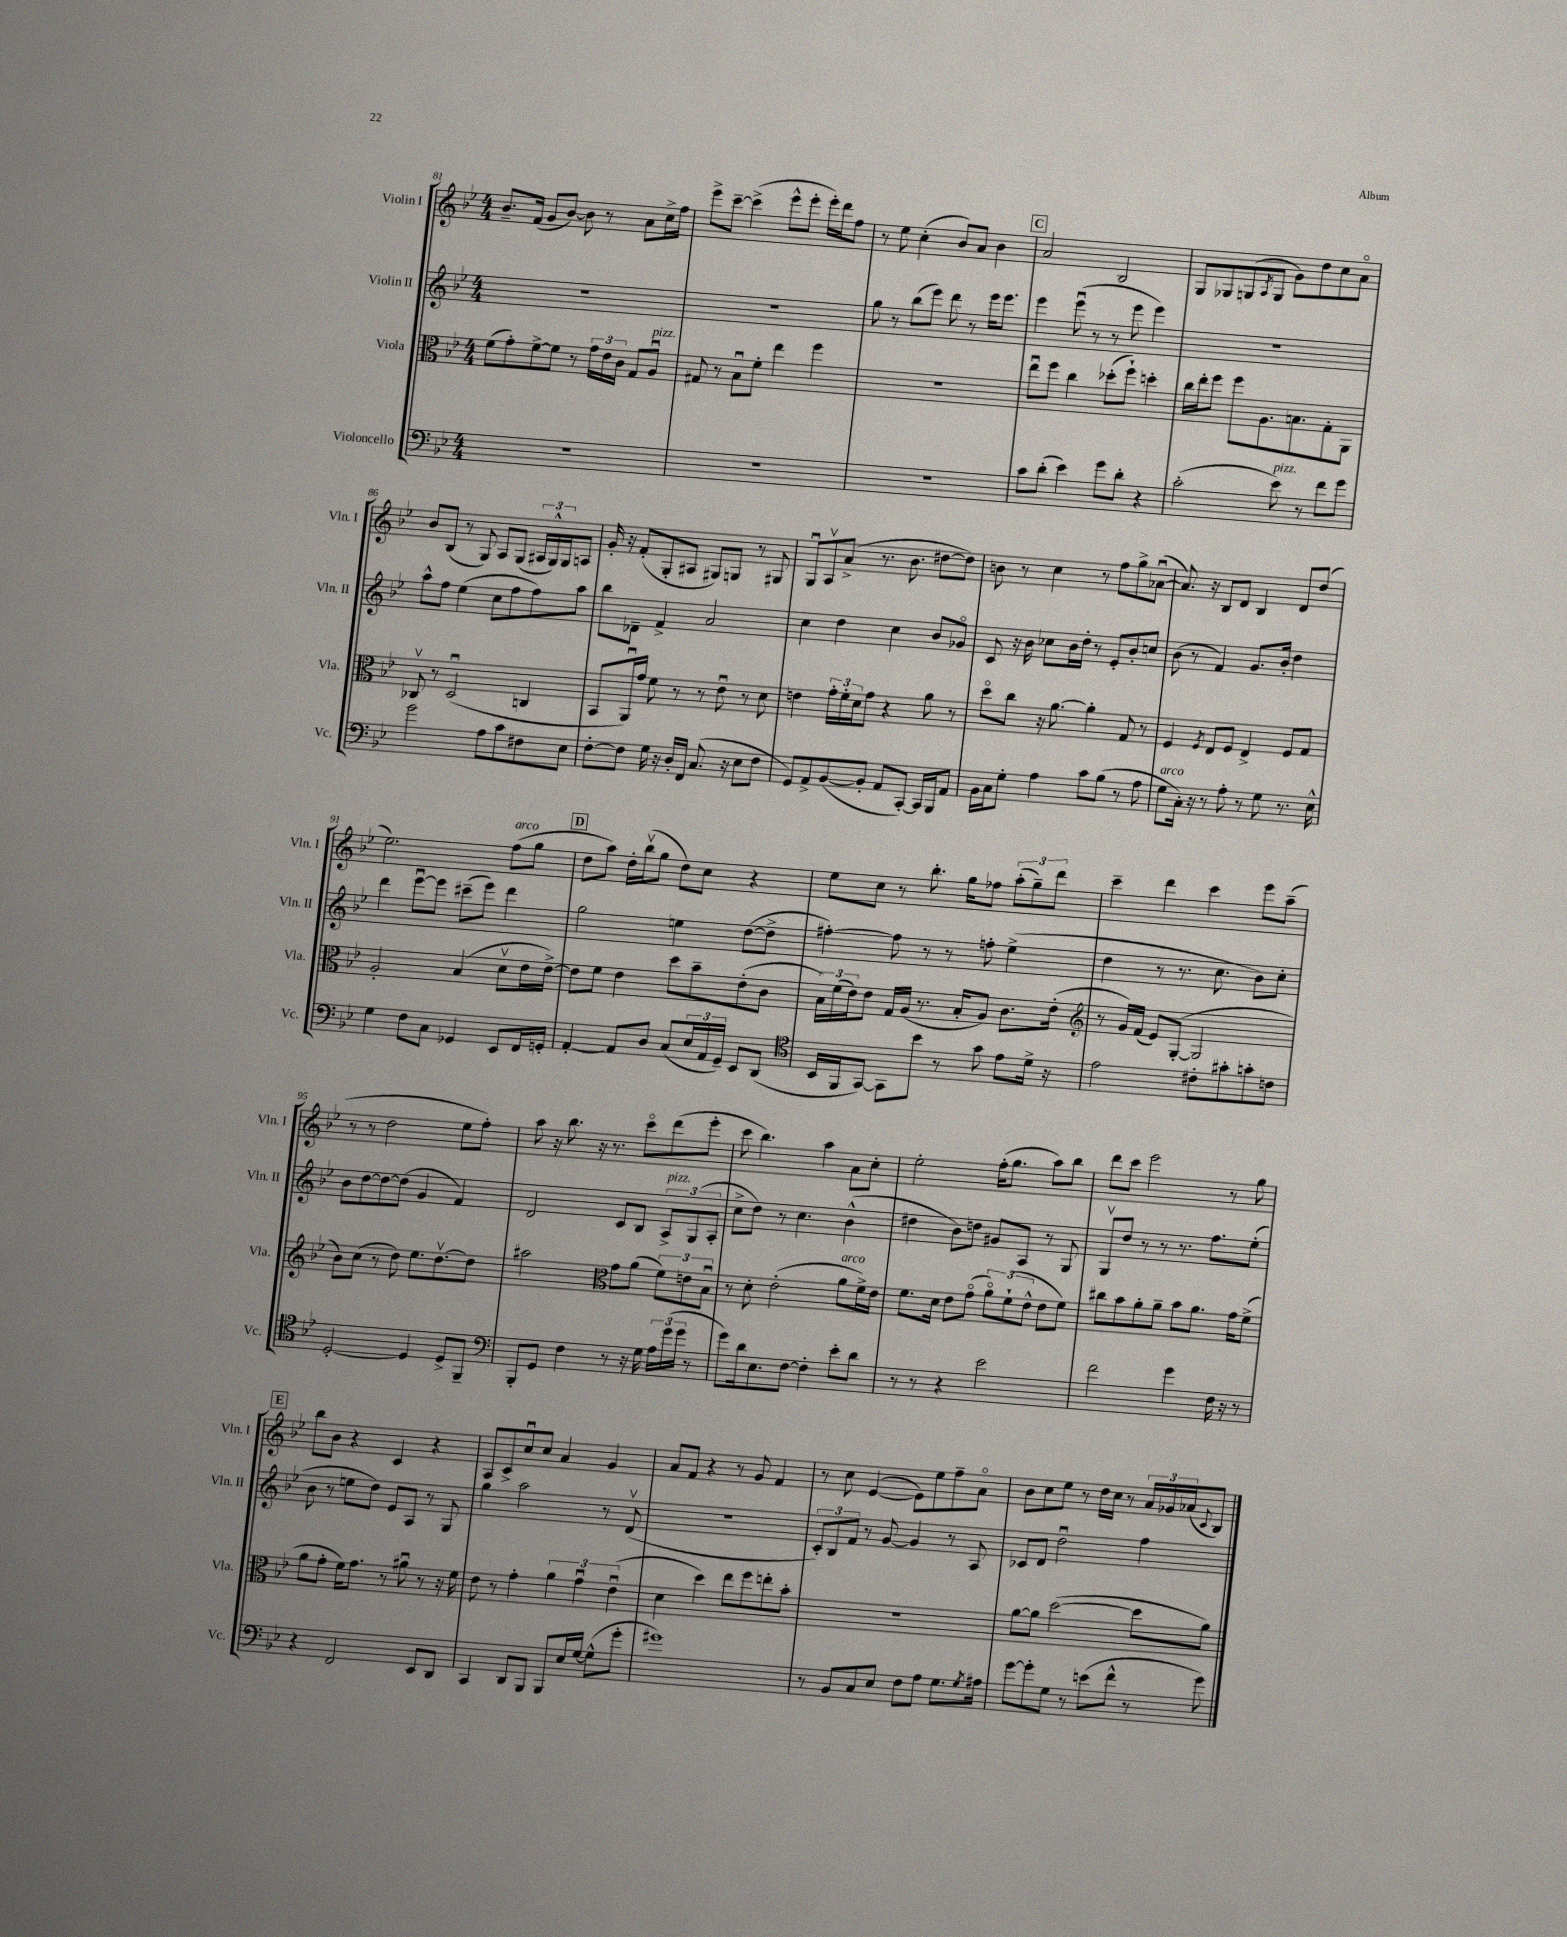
<<
\new StaffGroup <<
\new Staff = "s0" \with { instrumentName = "Violin I" shortInstrumentName = "Vln. I" } {
    \clef treble \key bes \major \numericTimeSignature \time 4/4
    bes'8.-- f'16( g'8 bes'8~) bes'8 r8 a'8 c''16-> f''16 |
    ees'''8-> c'''8~-- c'''4->( ees'''8-^ ees'''8-. ees'''16-.) d'''16 f''8 |
    r8 ees''8 c''4-.( bes'8) a'8 bes'4 |
    \mark \markup { \box "C" } a'2 bes2 |
    g8 ges8 g8( \acciaccatura { a8 } g8 g'8) d''8 c''8 a'8\flageolet |
    bes'8 bes8( r8 g8) a8 g8( \tuplet 3/2 { ais16 g16-^) g16 } a8 |
    g'16-. r16 f'8-.( g8-. ais8 gis8) g8 r8 gis8 |
    g8\downbow a8\upbow a'8->( r8. bes'8. dis''8~ dis''8) |
    b'8 r8 c''4 r8 f''8 g''8-> aes'8~\downbow( |
    aes'8.) r16 bes8 d'8 bes4 d'8 d''8( |
    ees''2.) f''8^\markup { \italic "arco" }( g''8 |
    \mark \markup { \box "D" } d''8 a''8) d''16-. bes''16\upbow( g''8 d''8) c''8 r4 |
    ees''8 c''8 r8 bes''8.-. g''16 fes''8 \tuplet 3/2 { a''8-.( g''8--) d'''8 } |
    c'''4-- d'''4 c'''4 ees'''8 a''8--( |
    r8 r8 d''2 ees''8 f''8-.) |
    a''8 r16 bes''8. r16 r8. c'''8\flageolet d'''8( ees'''8-. |
    c'''8 bes''4.) a''4 a'8 c''8-. |
    ees''2-. f''16-.( g''8. a''8) bes''8 |
    d'''8 c'''8 ees'''2 r8 g''8 |
    \mark \markup { \box "E" } bes''8 bes'8 r4 c'4 r4 |
    a8 c'8-> c''8\downbow c''8 a'4 g'4 |
    a'8 f'8 r4 r8 g'8 f'4 |
    r8 c''8 ees'4~( ees'8) ees''8 f''8-- a'8\flageolet |
    bes'8 c''8 ees''8 r8 d''16 c''16 r8 \tuplet 3/2 { a'16 ges'16 aes'16( } \appoggiatura { c'8 } bes8) \bar "|." |
}
\new Staff = "s1" \with { instrumentName = "Violin II" shortInstrumentName = "Vln. II" } {
    \clef treble \key bes \major \numericTimeSignature \time 4/4
    R1 |
    R1 |
    g''8 r8 bes''8( ees'''8) d'''8 r8 ees'''16 ees'''8. |
    \mark \markup { \box "C" } ees'''4 ees'''8\downbow( r8 r8 ees'''8 ees'''4) |
    R1 |
    a''8-^ f''8 ees''4( c''8 f''8 f''8) a''8 |
    bes''8 des'8-- f'4-> a'2 |
    c''4 d''4 c''4 bes'8 ges'8\flageolet |
    c'8 r16 bes'16 ces''8 bes'16 d''16-. r8 ees'8-. bes'8-. c''8 |
    bes'8( r8 f'4) g'8. bes'16-. d''4 |
    d'''4 ees'''8~\downbow ees'''8 cis'''8--( ees'''8) d'''4 |
    \mark \markup { \box "D" } g''2 e''4 d''8~( d''8-> |
    fis''4~-.) fis''8 r8 r8 f''8-. ees''4->( |
    d''4 r8 r8. c''8. bes'8) c''8-. |
    bes'8 d''8~ d''8~ d''8( g'4 f'4) |
    d'2 c'8 bes8 \tuplet 3/2 { a8->^\markup { \italic "pizz." } g8( a8-. } |
    c''8-> d''8) r8 c''4. bes'4-^( |
    dis''4 bes'8) d''8 gis'8 a8 r8 g8 |
    g8\upbow d''8 r8 r8 r8. f''8. ees''8-.( |
    \mark \markup { \box "E" } bes'8 r8 e''8 d''8) ees'8 a8 r8 g8 |
    g''4 a''2 r8 d'8\upbow( |
    r1 |
    \tuplet 3/2 { c'8-.) bes8 f'8 } r8 g'8~ g'4 r8 a8 |
    ces'8 d'8 d''2\downbow f''4 \bar "|." |
}
\new Staff = "s2" \with { instrumentName = "Viola" shortInstrumentName = "Vla." } {
    \clef alto \key bes \major \numericTimeSignature \time 4/4
    f'8( g'8-.) f'8~-> f'8 r8 \tuplet 3/2 { g'16 ees'16 c'16 } g8 a8\downbow^\markup { \italic "pizz." } |
    gis8 r8 bes8\downbow f'8-. ees''4 f''4 |
    r1 |
    \mark \markup { \box "C" } ees''8\downbow f''8 c''4 des''8-.( f''8-!) d''4-. |
    c''16 ees''16-. f''8 f''8 a8. b8. g8-. a,8 |
    ces8\upbow r8 d2\downbow( c4 |
    bes,8 a,16\downbow) g'16 f'8 r8 r8 ees'8\downbow r8 d'8 |
    e'4 \tuplet 3/2 { g'16-. f'16-. d'16 } g'8 r4 a'8 r8 |
    d''8\flageolet c''8 r16 a'8.~ a'4-. g8 r8 |
    f4 \acciaccatura { f8 } ees8 f8 ees4-> f8 g8 |
    a2-. bes4( d'8\upbow ees'16 ees'16~->) |
    \mark \markup { \box "D" } ees'8 f'8 ees'4 d''8 bes'8-- ees'8-.( c'8 |
    \tuplet 3/2 { bes16) f'16( ees'16) } ees'8 g16 a16( r8. bes16-. a8) c'8. ees'16-.( |
    \clef treble r8 g'16) f'16( ees'8) g8~-.( g2 |
    bes'8) c''8( r8 d''8) ees''8. d''8.~\upbow d''8 |
    ais''2 \clef alto g'8 a'8( \tuplet 3/2 { f'8) e'8 bes8\downbow } |
    r8 d'8-. ees'2-.( a'8^\markup { \italic "arco" } f'16->) ees'16 |
    f'8. d'16 ees'8 g'8\flageolet( \tuplet 3/2 { a'8\flageolet) f'8-!( ees'8-^ } ees'8 f'8) |
    cis''8 bes'8 a'8-. a'8-- bes'8 a'8. g'16 f'8->( |
    \mark \markup { \box "E" } a'8 g'8-. f'16) g'8. r8 ais'8\downbow r8 r16 f'16 |
    ees'8 r8 g'4-. \tuplet 3/2 { a'4 g'4\downbow ees'4\downbow( } |
    d'4 d''4) ees''8 f''8 e''8-. bes'8-. |
    R1 |
    a'8~ a'8 d''2~( d''8 a'8) \bar "|." |
}
\new Staff = "s3" \with { instrumentName = "Violoncello" shortInstrumentName = "Vc." } {
    \clef bass \key bes \major \numericTimeSignature \time 4/4
    R1 |
    R1 |
    R1 |
    \mark \markup { \box "C" } c'8 d'8-.( ees'4) g'8 d'8-. r4 |
    c'2-.( ees'8^\markup { \italic "pizz." }) r8 f'8 g'8 |
    g'2 a8 c'8 fis8 ees8 |
    f8~-. f8 g16 r16 d16-. f,16 c8.( r16 ees8 f8 |
    g,8) a,8-> bes,8~( bes,8-. a,8 c,8~-.) c,16 bes,,16 a,8 |
    bes,16 c16 g8-. a4 c'8 bes8( r8 a8 |
    g8^\markup { \italic "arco" } c16-.) r16 r8 a8-. r8 g8 r8. ees16-^ |
    g4 f8 c8 ges,4 ees,8 f,16 g,16-. |
    \mark \markup { \box "D" } a,4~-. a,8 d8 c8( \tuplet 3/2 { ees16 a,16 g,16--) } ees,8 d,8( |
    \clef tenor bes,16 f,16 g,8~) g,8 bes'8 r8 g'8 ees'8 d'16-> r16 |
    ees'2 cis'8-. gis'8-. g'8-. c'8 |
    d2~-. d4 d8-> f,8-- |
    \clef bass bes,,8-. g,8 f4 r8 r16 g16 \tuplet 3/2 { a16 g'16( g'16 } r8 |
    g'8) d'16 ees8. f8~ f4-. ees'8-. d'8 |
    r8 r8 r4 ees'2 |
    f'2 g'4 f16 r16 r8 |
    \mark \markup { \box "E" } r4 f,2 ees,8 d,8 |
    c,4 d,8 bes,,8 bes,,8 ees16 g16~ g8-^( g'8-. |
    gis'1) |
    r8 bes,8 c8 ees8 f8 a8 g8. \acciaccatura { g8 } ais16 |
    g'8~ g'8-. g8 r8 e'8( f'8-^ r8 g'8) \bar "|." |
}
>>
>>
\layout { \context { \Score currentBarNumber = #81 } }
